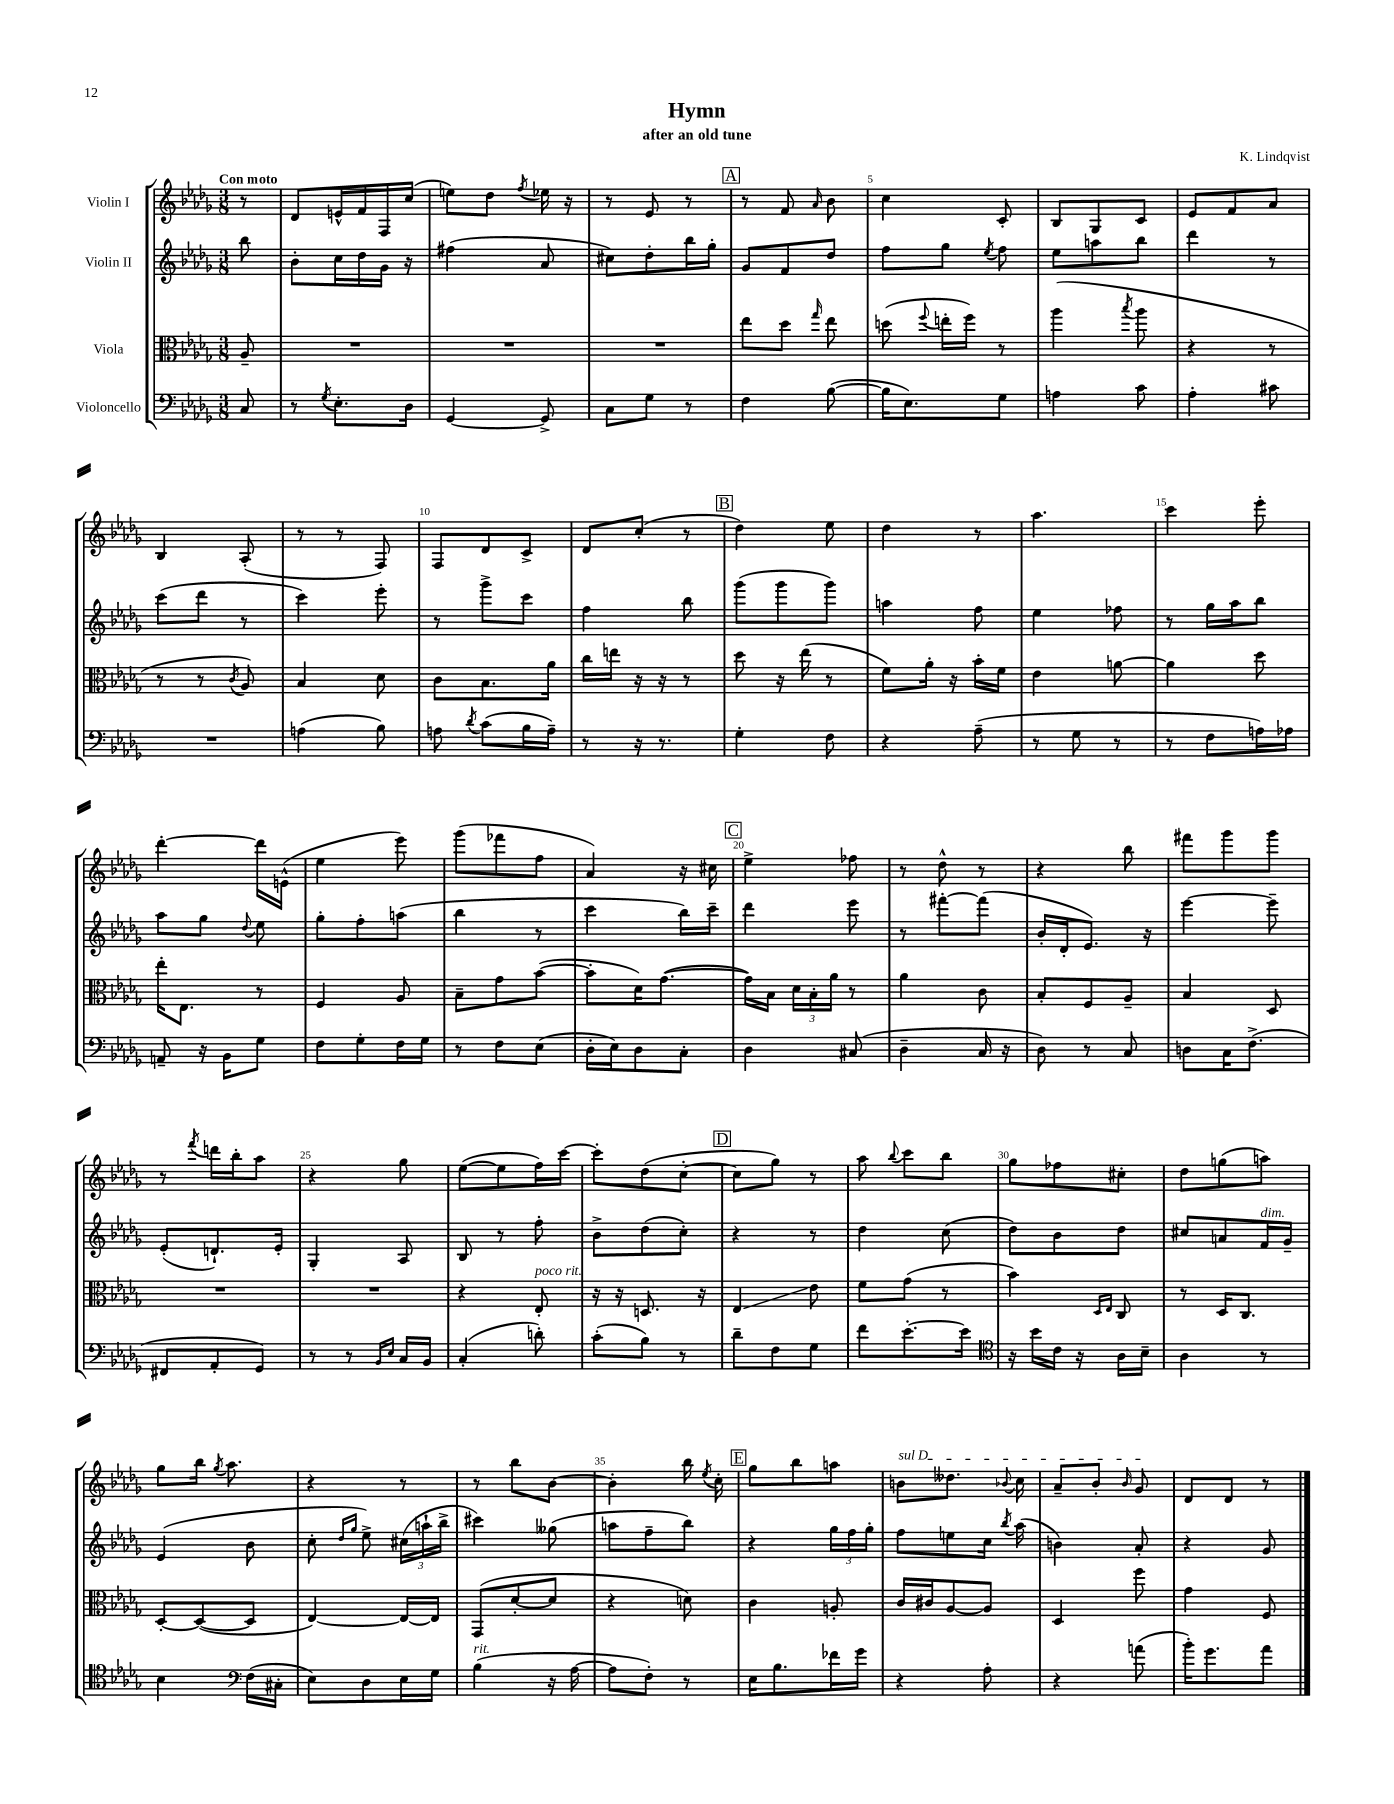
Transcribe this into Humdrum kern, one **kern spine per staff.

**kern	**kern	**kern	**kern
*staff4	*staff3	*staff2	*staff1
*clefF4	*clefC3	*clefG2	*clefG2
*k[b-e-a-d-g-]	*k[b-e-a-d-g-]	*k[b-e-a-d-g-]	*k[b-e-a-d-g-]
*M3/8	*M3/8	*M3/8	*M3/8
8C/	8A-~/	8bb-\	8r
=	=	=	=
8r	4.r	8b-'\L	8d-/L
8qG-/	.	.	.
8.E-'\L	.	16cc\L	16e^^/L
.	.	16dd-\	16f/
.	.	16g-\JJ	16F/
16D-\Jk	.	16r	(16cc/JJ
=	=	=	=
[4GG-/	4.r	(4ff#\	8ee\L)
.	.	.	8dd-\J
.	.	.	8qff/
8GG-^/]	.	8a-/	16ee-\
.	.	.	16r
=	=	=	=
8C\L	4.r	8cc#\L)	8r
8G-\J	.	8dd-'\	8e-/
8r	.	16bb-\L	8r
.	.	16gg-'\JJ	.
=	=	=	=
4F\	8ee-\L	8g-/L	8r
.	8dd-\J	8f/	8f/
.	16qqgg-/	.	16qqa-/
([8B-\	8ee-\	8dd-/J	8b-\
=	=	=	=
16B-\]LK	(8dd\	8ff\L	4cc\
8.E-\)	.	.	.
.	8qqff/	.	.
.	16ee'\LL	8gg-\J	.
.	16ff\JJ)	.	.
.	.	8qee-/	.
8G-\J	8r	8ff\	8c'/
=	=	=	=
4A\	(4aa-\	8ee-\L	8B-/L
.	.	8aa\	8G-/
.	8qbb-/	.	.
8c\	8aa-\	8bb-\J	8c/J
=	=	=	=
4A-'\	4r	4ddd-\	8e-/L
.	.	.	8f/
8c#\	8r	8r	8a-/J
=	=	=	=
4.r	8r	(8ccc\L	4B-/
.	8r	8ddd-\J	.
.	8qc/	.	.
.	8A-/)	8r	(8A-'/
=	=	=	=
(4A\	4B-/	4ccc\)	8r
.	.	.	8r
8B-\)	8d-\	8eee-'\	8F/)
=	=	=	=
8A\	8c\L	8r	8F/L
8qd-/	.	.	.
(8c\L	8.B-\	8ggg-^\L	8d-/
16B-\L	.	8ccc\J	8c^/J
16A~\JJ)	16a-\Jk	.	.
=	=	=	=
8r	16cc\LL	4ff\	8d-/L
.	16ee\JJ	.	.
16r	16r	.	(8cc'/J
8.r	16r	.	.
.	8r	8bb-\	8r
=	=	=	=
4G-'\	8dd-\	(8ggg-\L	4dd-\)
.	16r	8ggg-\	.
.	(16ee-\	.	.
8F\	8r	8ggg-\J)	8ee-\
=	=	=	=
4r	8f\L)	4aa\	4dd-\
.	16a-'\Jk	.	.
.	16r	.	.
(8A-~\	16b-'\LL	8ff\	8r
.	16f\JJ	.	.
=	=	=	=
8r	4e-\	4ee-\	4.aa-\
8G-\	.	.	.
8r	[8a\	8ff-\	.
=	=	=	=
8r	4a\]	8r	4ccc\
8F\L	.	16gg-\LL	.
.	.	16aa-\J	.
16A\L)	8dd-\	8bb-\J	8eee-'\
16A-\JJ	.	.	.
=	=	=	=
8AA~/	16ee-'\LK	8aa-\L	[4ddd-'\
.	8.E-\J	.	.
16r	.	8gg-\J	.
16BB-\LK	.	.	.
.	.	8qqdd-/	.
8G-\J	8r	8ee-\	16ddd-\]LL
.	.	.	(16e^^\JJ
=	=	=	=
8F\L	4F/	8gg-'\L	4ee-\
8G-'\	.	8ff'\	.
16F\L	8A-/	(8aa\J	8eee-\)
16G-\JJ	.	.	.
=	=	=	=
8r	8B-~\L	4bb-\	(8ggg-\L
8F\L	8g-\	.	8fff-\
(8E-\J	([8b-\J	8r	8ff\J
=	=	=	=
16D-'\LL	8b-'\]L	4ccc\	4a-/)
16E-\J)	.	.	.
8D-\	16d-\K)	.	.
.	([8.g-\J	.	.
8C'\J	.	16bb-\LL)	16r
.	.	16ccc~\JJ	16cc#\
=	=	=	=
4D-\	16g-\]LL)	4ddd-\	4ee-^\
.	16B-\JJ	.	.
.	24d-\LL	.	.
.	24B-'\	.	.
.	24a-\JJ	.	.
(8C#/	8r	8eee-\	8ff-\
=	=	=	=
4D-~\	4a-\	8r	8r
.	.	[8fff#'\L	8dd-^^\
16C/	8c\	(8fff#\]J	8r
16r	.	.	.
=	=	=	=
8D-\)	8B-'/L	16b-'/LL	4r
.	.	16d-'/J	.
8r	8F/	8.e-/J)	.
8C/	8A-~/J	.	8bb-\
.	.	16r	.
=	=	=	=
8D\L	4B-/	[4eee-\	8fff#\L
16C\K	.	.	8ggg-\
(8.F^\J	.	.	.
.	8D-/	8eee-~\]	8ggg-\J
=	=	=	=
8FF#/L	4.r	(8e-'/L	8r
.	.	.	8qfff/
8AA-'/	.	8.d`/)	16ddd\LL
.	.	.	16bb-'\J
8GG-/J)	.	.	8aa-\J
.	.	16e-'/Jk	.
=	=	=	=
8r	4.r	4G-'/	4r
8r	.	.	.
16qqBB-/LL	.	.	.
16qqE-/JJ	.	.	.
16C/LL	.	8A-/	8gg-\
16BB-/JJ	.	.	.
=	=	=	=
(4C'/	4r	8B-/	([8ee-\L
.	.	8r	8ee-\]
8d'\)	8E-'/	8ff'\	16ff\L)
.	.	.	[16ccc\JJ
=	=	=	=
(8c'\L	16r	8b-^\L	8ccc'\]L
.	16r	.	.
8B-\J)	8.D/	(8dd-\	(8dd-\
8r	.	8cc'\J)	[8cc'\J
.	16r	.	.
=	=	=	=
8d-~\L	4E-/	4r	8cc\]L
8F\	.	.	8gg-\J)
8G-\J	8e-\	8r	8r
=	=	=	=
8f\L	8f\L	4dd-\	8aa-\
.	.	.	8qqbb-/
[8.e-'\	(8g-\J	.	8ccc\L
.	8r	(8cc\	8bb-\J
16e-\]Jk	.	.	.
=	=	=	=
*clefC4	*	*	*
16r	4b-\)	8dd-\L)	8gg-\L
16b-\LL	.	.	.
16c\JJ	.	8b-\	8ff-\
16r	.	.	.
.	16qqD-/LL	.	.
.	16qqE-/JJ	.	.
16A-\LL	8C/	8dd-\J	8cc#'\J
16B-~\JJ	.	.	.
=	=	=	=
4A-\	8r	8cc#/L	8dd-\L
.	16D-/LK	8a/	(8gg\
.	8.C/J	.	.
8r	.	16f/L	8aa\J)
.	.	16g-~/JJ	.
=	=	=	=
4B-\	[8D-'/L	(4e-/	8gg-\L
.	(8D-/_	.	16bb-\Jk
.	.	.	8qgg-/
.	.	.	8.aa-\
*clefF4	*	*	*
(16F\LL	8D-/]J	8b-\	.
16C#'\JJ	.	.	.
=	=	=	=
8E-\L)	[4E-/)	8cc'\	4r
.	.	16qqdd-/LL	.
.	.	16qqgg-/JJ	.
8D-\	.	8ee-^\)	.
16E-\L	16E-/_LL	(24cc#\LL	8r
.	.	24aa`\	.
16G-\JJ	16E-/]JJ	.	.
.	.	24bb-^\JJ	.
=	=	=	=
(4B-\	(8GG-/L	4ccc#\)	8r
.	[8d-'/	.	8bb-\L
16r	8d-/]J	(8gg--\	[8b-\J
[16A-\	.	.	.
=	=	=	=
8A-\]L	4r	8aa\L	4b-'\]
8F'\J)	.	8ff~\	.
8r	8d\)	8bb-\J)	16bb-\
.	.	.	8qee-/
.	.	.	16cc'\
=	=	=	=
16E-\LK	4c\	4r	8gg-\L
8.B-\	.	.	.
.	.	.	8bb-\
16f-\L	8A'/	24gg-\LL	8aa\J
.	.	24ff\	.
16g-\JJ	.	.	.
.	.	24gg-'\JJ	.
=	=	=	=
4r	16c/LL	8ff\L	8b\L
.	16c#/J	.	.
.	[8A-/	8ee\	8.dd--\J
8A-'\	8A-/]J	16cc\Jk	.
.	.	8qbb-/	8qqb-/
.	.	(16aa-\	16cc\
=	=	=	=
4r	4D-/	4b\)	8a-~/L
.	.	.	8b-'/J
.	.	.	16qqb-/
(8a\	8ff\	8a-'/	8g-/
=	=	=	=
16b-'\LK)	4g-\	4r	8d-/L
8.g-\	.	.	.
.	.	.	8d-/J
8a-\J	8F/	8g-/	8r
==	==	==	==
*-	*-	*-	*-
